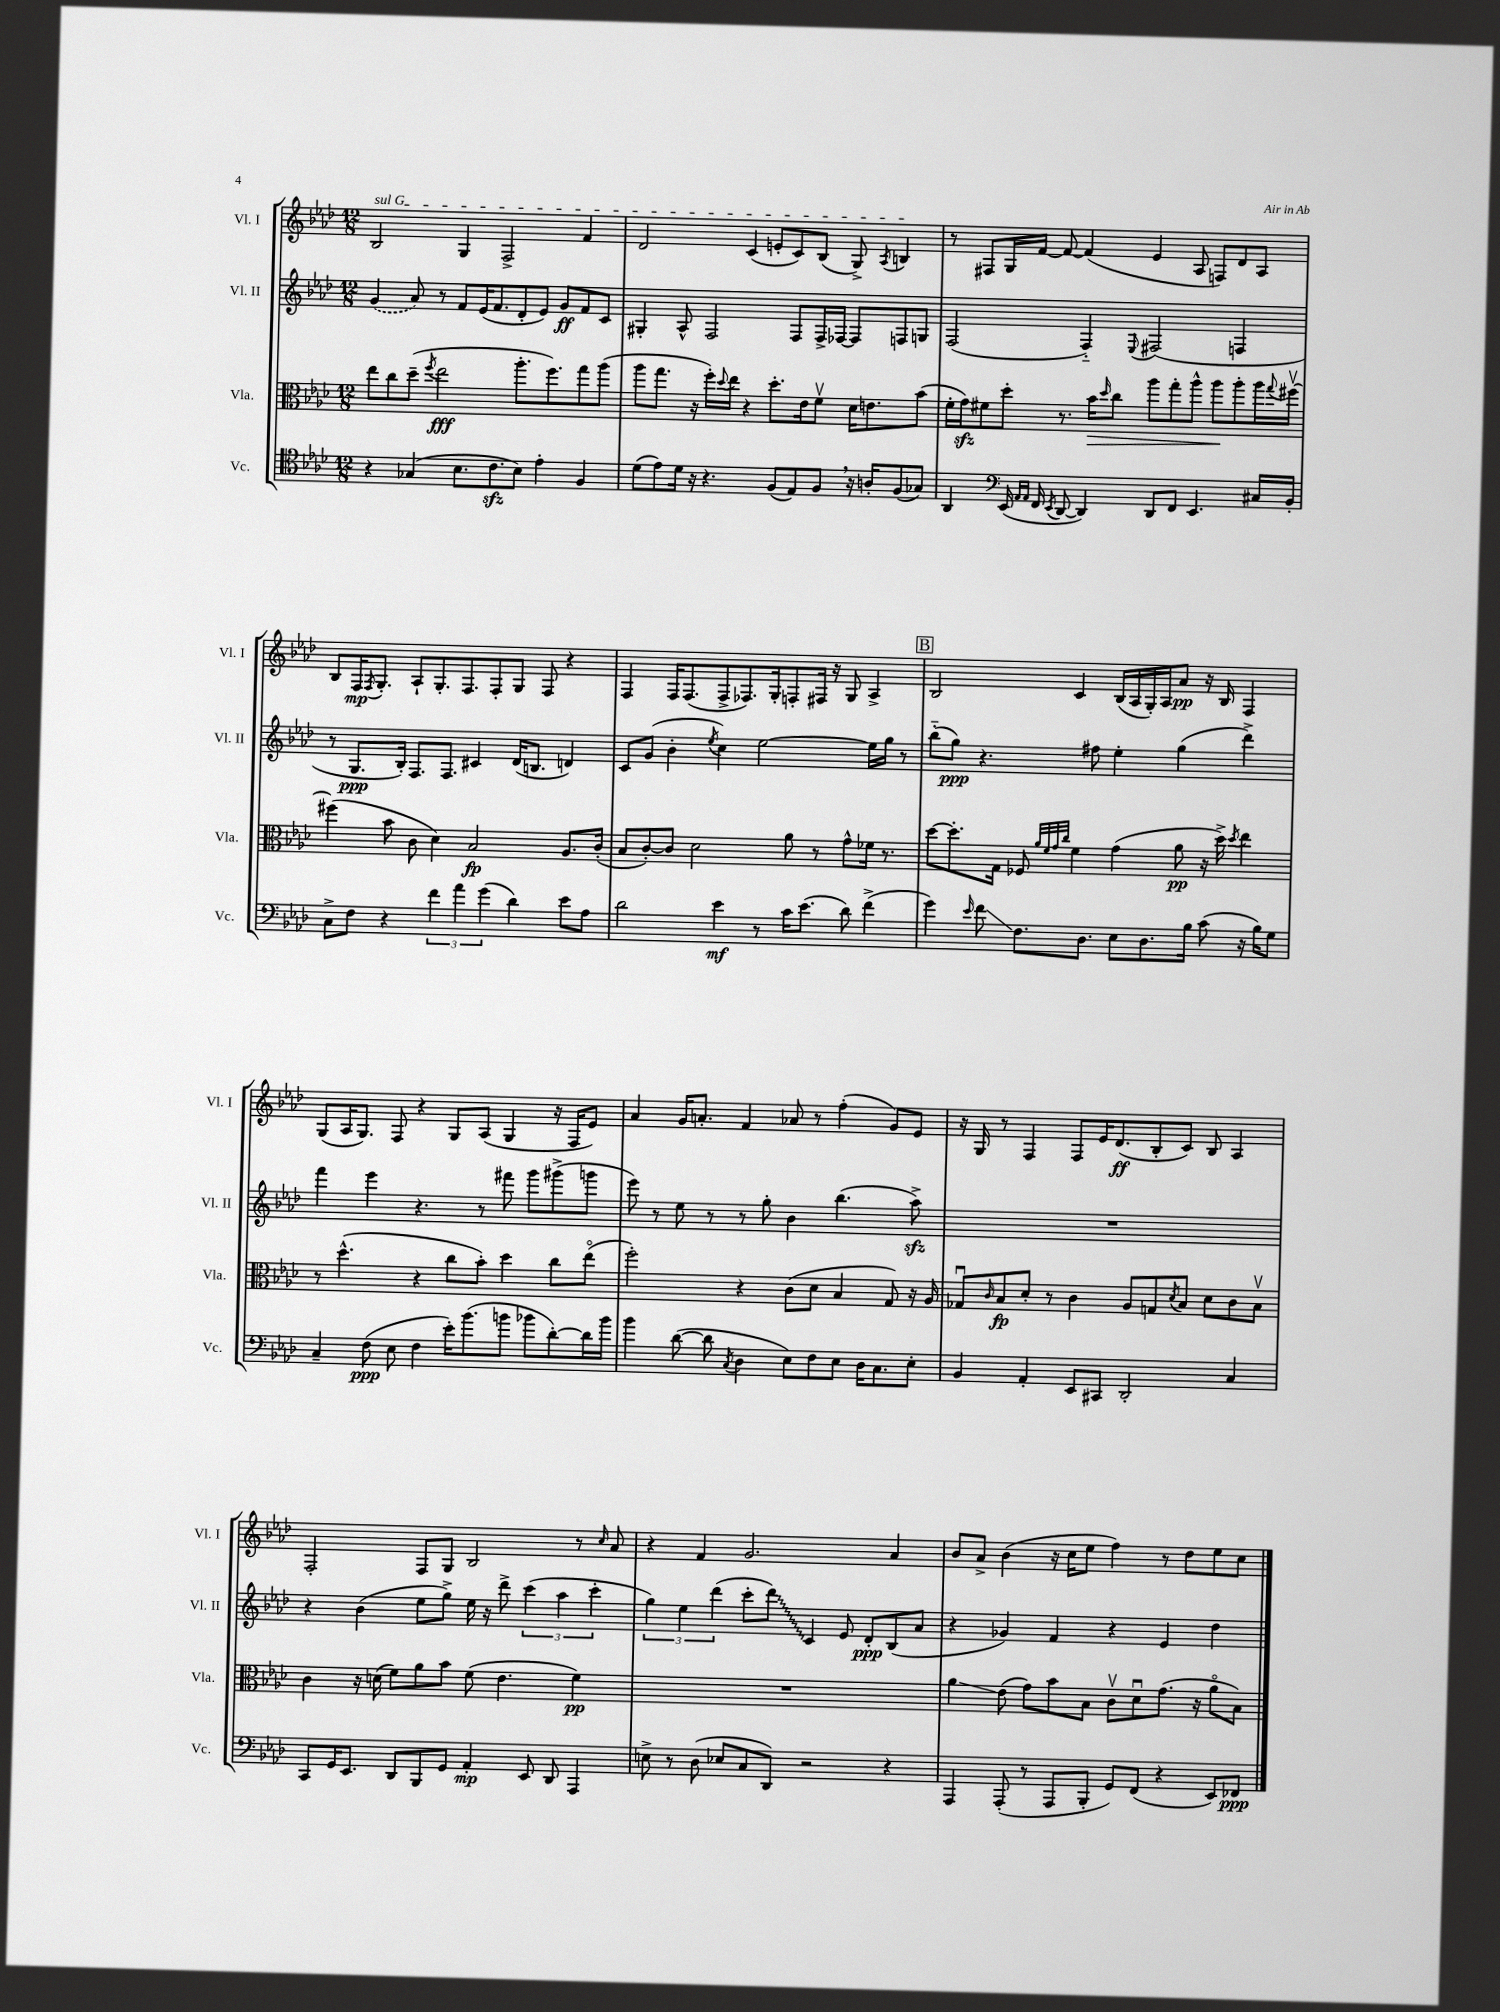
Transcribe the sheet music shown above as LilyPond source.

<<
\new StaffGroup <<
\new Staff = "s0" \with { instrumentName = "Vl. I" shortInstrumentName = "Vl. I" } {
    \clef treble \key aes \major \numericTimeSignature \time 12/8
    \once \override TextSpanner.bound-details.left.text = \markup { \italic "sul G" } bes2\startTextSpan g4 f2-> f'4 |
    des'2 c'4( e'8-. c'8) bes8( g8->) \acciaccatura { aes8 } b4\stopTextSpan |
    r8 fis8 g16 f'16~ f'8~ f'4( ees'4 aes8 f8) des'8 aes8 |
    bes8 f16\mp \acciaccatura { f8 } g8.-. aes8-! g8.-. f8. f8-. g8 f8 r4 |
    f4 f16 f8.( f8-> fes8.) g16-. f8-. fis16 r16 g8 aes4-> |
    \mark \markup { \box "B" } bes2 c'4 bes16( aes16 g16-.) aes16 aes'8\pp r16 bes16 f4 |
    g8( aes16 g8.) f8 r4 g8 aes8( g4 r16 f16 ees'8) |
    aes'4 g'16 a'8.-. f'4 aes'8 r8 f''4-.( g'8) ees'8 |
    r16 g16 r8 f4 f8 ees'16 des'8.\ff( bes8-. c'8) bes8 aes4 |
    f2-. f8 g8 bes2 r8 \grace { c''16 } aes'8 |
    r4 f'4 g'2. aes'4 |
    bes'8 aes'8-> bes'4( r16 c''16 ees''8 f''4) r8 des''8 ees''8 c''8 \bar "|." |
}
\new Staff = "s1" \with { instrumentName = "Vl. II" shortInstrumentName = "Vl. II" } {
    \clef treble \key aes \major \numericTimeSignature \time 12/8
    \once \slurDashed g'4( aes'8) r8 f'8 ees'16( f'8. des'8-. ees'8) g'8\ff f'8 c'8 |
    gis4-. aes8-^ f2 f8 f16-> fes16~ fes8 f8 g8 |
    f2( f4-_) \appoggiatura { ees8 } fis2( f4 |
    r8 g8.\ppp bes16-.) f8. f8. cis'4 des'16( b8. d'4) |
    c'8 g'8( bes'4-. \acciaccatura { ees''8 } c''4) ees''2~ ees''16 g''16 r8 |
    \mark \markup { \box "B" } bes''8-_( g''8\ppp) r4. fis''8 ees''4-. g''4( des'''4->) |
    f'''4 ees'''4 r4. r8 fis'''8 g'''8 gis'''8->( g'''8 |
    ees'''8) r8 ees''8 r8 r8 g''8-. bes'4 bes''4.( aes''8->\sfz) |
    R1. |
    r4 bes'4( ees''8 g''8->) ees''16 r16 des'''8-> \tuplet 3/2 { c'''4( aes''4 c'''4-. } |
    \tuplet 3/2 { g''4) ees''4 des'''4( } c'''8-. \once \override Glissando.style = #'zigzag des'''8\glissando) c'4 ees'8 des'8-.\ppp bes8( aes'8 |
    r4 ges'4) f'4 r4 ees'4 des''4 \bar "|." |
}
\new Staff = "s2" \with { instrumentName = "Vla." shortInstrumentName = "Vla." } {
    \clef alto \key aes \major \numericTimeSignature \time 12/8
    ees''8 c''8 des''8--( \acciaccatura { f''8 } ees''2\fff aes''8.-. f''8.) g''8 aes''8( |
    aes''8 g''8. r16 f''16-.) \appoggiatura { des''8 } ees''16 r4 des''8.-. ees'16 f'8\upbow des'16 e'8. bes'8( |
    f'16-. g'16\sfz) fis'8 des''8-. r8. bes'16\> \grace { des''16 } c''8 aes''8 g''8-. aes''8-^ aes''8\! aes''8-. aes''16 \appoggiatura { g''8 } fis''16~\upbow |
    fis''4( bes'8 c'8 des'4) bes2\fp aes8. c'16-.( |
    bes8 c'8~-.) c'8 des'2 aes'8 r8 g'8-^ fes'16 r8. |
    \mark \markup { \box "B" } des''8~ des''8.-. g16 fes8 \grace { aes'32 f'32 g'32 c''32 } f'4 g'4( aes'8\pp r16 des''16->) \acciaccatura { des''8 } ees''4 |
    r8 des''4.-^( r4 c''8 bes'8-.) des''4 c''8 ees''8\flageolet( |
    f''2-.) r4 c'8( des'8 bes4 g8) r16 aes16 |
    ges8\downbow \grace { c'16 } bes8\fp des'8-. r8 c'4 aes8 g8 \acciaccatura { des'8 } bes8 des'8 c'8 bes8\upbow |
    c'4 r16 d'16( f'8) aes'8 bes'8 f'8( ees'4. f'4\pp) |
    R1. |
    aes'4\glissando ees'8( g'8) bes'8 bes8 c'8\upbow des'8\downbow g'8.( r16 aes'8\flageolet bes8) \bar "|." |
}
\new Staff = "s3" \with { instrumentName = "Vc." shortInstrumentName = "Vc." } {
    \clef tenor \key aes \major \numericTimeSignature \time 12/8
    r4 ges4( bes8. c'8.\sfz bes8) ees'4-. f4 |
    des'8( ees'8) des'16 r16 r4. f8( ees8) f8 \breathe r16 a16-. f8( ges8) |
    aes,4 \clef bass ees,16( \grace { aes,16 aes,16 } f,16 \acciaccatura { ees,8 } des,8~ des,4) des,8 f,8 ees,4. cis16 bes,16-. |
    c8-> f8 r4 \tuplet 3/2 { f'4 aes'4 g'4( } des'4) ees'8 aes8 |
    des'2 ees'4\mf r8 c'16 ees'8.( des'8) f'4->( |
    \mark \markup { \box "B" } g'4) \grace { ees'16 } f'8\glissando f8. des8. ees8 des8. bes16 c'8( r16 bes16) g8 |
    c4-- f8\ppp( ees8 f4 ees'16-.) bes'8.( b'8 bes'8 des'8~-.) des'16 bes'16 |
    bes'4 des'8~( des'8 \acciaccatura { c8 } des4 ees8) f8 ees8 des16 c8. ees8-. |
    bes,4 aes,4-. ees,8 cis,8 des,2-. c4 |
    c,8 g,16 ees,8. des,8 bes,,8 g,8 aes,4-.\mp ees,8 des,8 aes,,4 |
    e8-> r8 des8( ees8 c8 des,8) r2 r4 |
    aes,,4 aes,,8-.( r8 aes,,8 bes,,8-. g,8) f,8( r4 ees,8) fes,8\ppp \bar "|." |
}
>>
>>
\layout { \context { \Score \remove "Bar_number_engraver" } }
